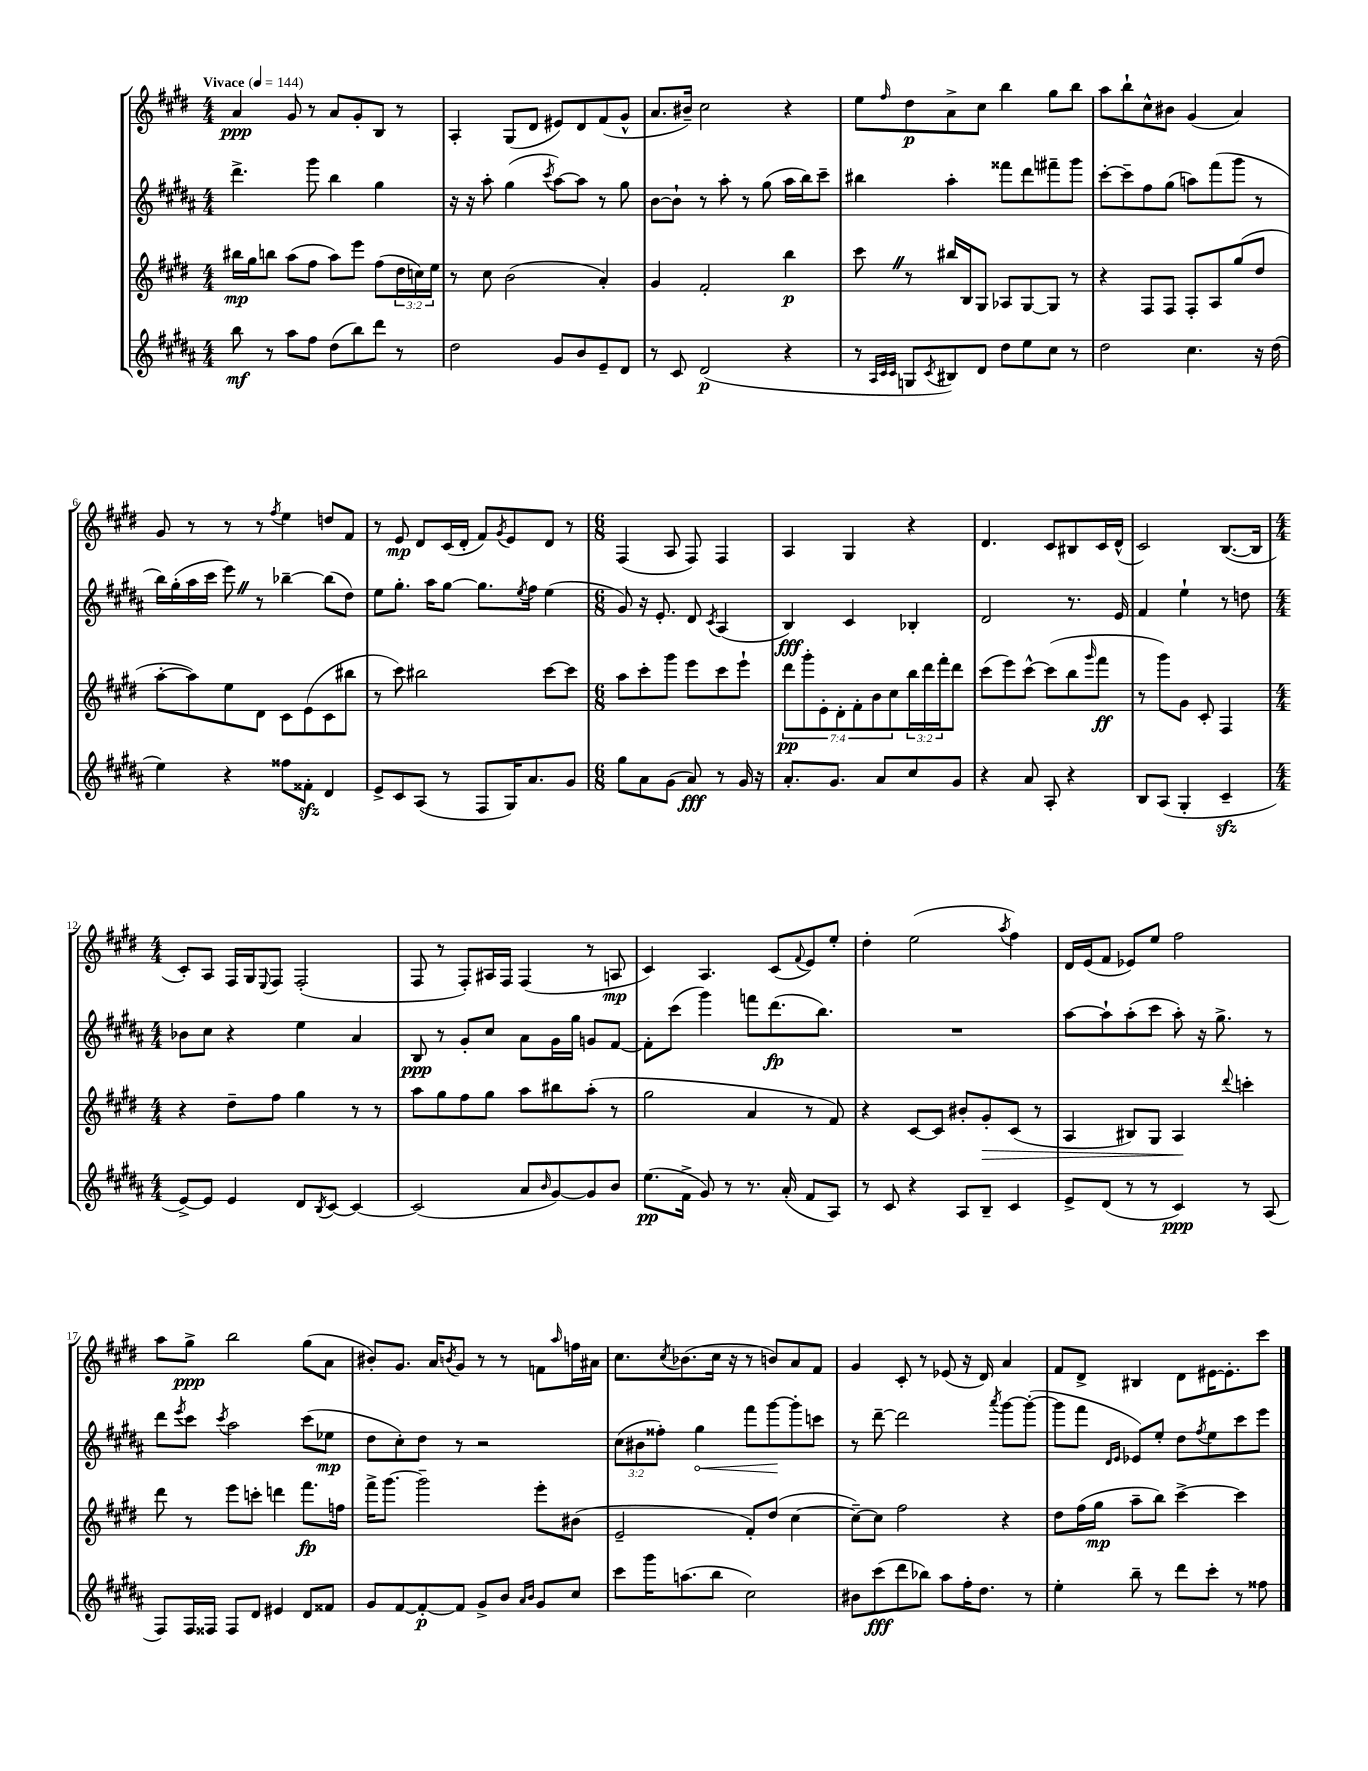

**kern	**kern	**kern	**kern
*staff4	*staff3	*staff2	*staff1
*clefG2	*clefG2	*clefG2	*clefG2
*k[f#c#g#d#a#]	*k[f#c#g#d#]	*k[f#c#g#d#a#]	*k[f#c#g#d#]
*M4/4	*M4/4	*M4/4	*M4/4
*MM144	*MM144	*MM144	*MM144
8bb	16bb#	4.ddd#^	4a
.	16gg#	.	.
8r	8bb	.	.
8aa#	(8aa	.	8g#
8ff#	8ff#	8ggg#	8r
(8dd#	8aa)	4bb	8a
8bb)	8eee	.	8g#'
8ddd#	(8ff#	4gg#	8B
8r	24dd#	.	8r
.	24cc)	.	.
.	24ee	.	.
=	=	=	=
2dd#	8r	16r	4A'
.	.	16r	.
.	8cc#	8aa#'	.
.	(2b	(4gg#	(8G#
.	.	.	8d#
.	.	8qccc#	.
8g#	.	[8aa#)	8e#)
8b	.	8aa#]	8d#
8e~	4a')	8r	(8f#
8d#	.	8gg#	8g#^^
=	=	=	=
8r	4g#	[8b	8.a
8c#	.	8b`]	.
.	.	.	16b#~)
(2d#	2f#'	8r	2cc#
.	.	8aa#'	.
.	.	8r	.
.	.	(8gg#	.
4r	4bb	16aa#	4r
.	.	16bb)	.
.	.	8ccc#~	.
=	=	=	=
8r	8ccc#	4bb#	8ee
32qqA#	.	.	.
32qqc#	.	.	.
32qqc#	.	.	16qqff#
8G	8r	.	8dd#
8qc#	.	.	.
8B#)	16bb#	4aa#'	8a^
.	16B	.	.
8d#	8G#	.	8cc#
8dd#	8A-	8fff##	4bb
8ee	[8G#	8ddd#	.
8cc#	8G#]	8fff#~	8gg#
8r	8r	8ggg#	8bb
=	=	=	=
2dd#	4r	[8ccc#'	8aa
.	.	8ccc#~]	8bb`
.	8F#	8ff#	8cc#^^
.	8F#	(8gg#	8b#
4.cc#	8F#'	8aa)	(4g#
.	8A	(8fff#	.
.	(8gg#	8ggg#	4a)
16r	8dd#	8r	.
(16dd#	.	.	.
=	=	=	=
4ee)	[8aa'	16bb)	8g#
.	.	(16gg#'	.
.	8aa])	16aa#	8r
.	.	16ccc#	.
4r	8ee	8eee)	8r
.	8d#	8r	8r
.	.	.	8qff#
8ff##	8c#	[4bb-~	4ee
8f##'	(8e	.	.
4d#	8c#	(8bb-]	8dd
.	8bb#	8dd#)	8f#
=	=	=	=
8e^	8r	8ee	8r
8c#	8ccc#)	8.gg#'	8e
(8A#	2bb#	.	8d#
.	.	16aa#	.
8r	.	[8gg#	(16c#
.	.	.	16d#'
8F#	.	8.gg#]	8f#)
.	.	.	8qg#
16G#)	.	.	8e
.	.	8qee	.
8.a#	.	16ff#	.
.	[8ccc#	(4ee	8d#
8g#	8ccc#]	.	8r
=	=	=	=
*M6/8	*M6/8	*M6/8	*M6/8
8gg#	8aa	8g#)	(4F#
8a#	8ccc#'	16r	.
.	.	8.e'	.
(8g#	8ggg#	.	8A
8a#)	8eee	8d#	8F#)
.	.	8qc#	.
8r	8ccc#	(4A#	4F#
16g#	8eee`	.	.
16r	.	.	.
=	=	=	=
8.a#'	14ddd#	4B)	4A
.	14ggg#'	.	.
.	14e'	.	.
8.g#	.	.	.
.	14d#'	.	.
.	.	4c#	4G#
.	14f#'	.	.
.	14b	.	.
8a#	.	.	.
.	14cc#	.	.
8cc#	24bb	4B-'	4r
.	24ddd#	.	.
.	24fff#'	.	.
8g#	8ddd#	.	.
=	=	=	=
4r	(8ccc#	2d#	4.d#
.	8eee)	.	.
8a#	[8ccc#^^	.	.
8A#'	(8ccc#]	.	8c#
4r	8bb	8.r	8B#
.	16qqggg#	.	.
.	8fff#	.	16c#
.	.	16e	(16d#^^
=	=	=	=
8B	8r	4f#	2c#)
(8A#	8ggg#)	.	.
4G#'	8g#	4ee`	.
.	8c#'	.	.
4c#~	4F#	8r	([8.B
.	.	8dd	.
.	.	.	16B]
=	=	=	=
*M4/4	*M4/4	*M4/4	*M4/4
[8e^)	4r	8b-	8c#')
8e]	.	8cc#	8A
4e	8dd#~	4r	16F#
.	.	.	16G#
.	.	.	8qqE
.	8ff#	.	8F#
8d#	4gg#	4ee	(2F#'
8qB	.	.	.
[8c#	.	.	.
4c#_	8r	4a#	.
.	8r	.	.
=	=	=	=
(2c#]	8aa	8B	8F#
.	8gg#	8r	8r
.	8ff#	8g#'	8F#')
.	8gg#	8cc#	16A#
.	.	.	16F#
8a#	8aa	8a#	(4F#
16qqb	.	.	.
[8g#)	8bb#	16g#	.
.	.	16gg#	.
8g#]	(8aa'	8g	8r
8b	8r	[8f#	8A
=	=	=	=
(8.ee	2gg#	8f#']	4c#)
.	.	(8ccc#	.
16f#^	.	.	.
8g#)	.	4ggg#)	4.A
8r	.	.	.
8.r	4a	8fff	.
.	.	(8.ddd#	(8c#
(16a#'	.	.	.
.	.	.	8qqf#
8f#	8r	.	8e)
.	.	8.bb)	.
8A#)	8f#)	.	8ee'
=	=	=	=
8r	4r	1r	4dd#'
8c#	.	.	.
4r	[8c#	.	(2ee
.	8c#]	.	.
8A#	8b#'	.	.
8B~	8g#'	.	.
.	.	.	8qaa
4c#	(8c#	.	4ff#)
.	8r	.	.
=	=	=	=
8e^	4A	[8aa#	16d#
.	.	.	(16e
(8d#	.	8aa#`]	8f#
8r	8B#)	(8aa#'	8e-)
8r	8G#	8ccc#	8ee
4c#)	4A	8aa#')	2ff#
.	.	16r	.
.	.	8.gg#^	.
.	8qqddd#	.	.
8r	4ccc'	.	.
(8A#	.	8r	.
=	=	=	=
8F#)	8ddd#	8ddd#	8aa
.	.	8qeee	.
16F#	8r	8ccc#	8gg#^
16F##	.	.	.
.	.	8qccc#	.
8F##	8eee	2aa#	2bb
8d#	8ccc'	.	.
4e#	4ddd	.	.
8d#	8.fff#	(8ccc#	(8gg#
8f##	.	8ee-	8a
.	16ff	.	.
=	=	=	=
8g#	16fff#^	8dd#	8b#')
.	[8.ggg#	.	.
[8f#	.	8cc#')	8.g#
8f#'_	2ggg#~]	8dd#	.
.	.	.	16a
.	.	.	8qb
8f#]	.	8r	8g#
8g#^	.	2r	8r
8b	.	.	8r
16qqa#	.	.	.
16qqb	.	.	.
8g#	8eee'	.	8f
.	.	.	16qqaa
8cc#	(8b#	.	16ff
.	.	.	16a#
=	=	=	=
8ccc#	2e~	(12cc#	8.cc#
.	.	12b#	.
16ggg#	.	.	.
.	.	12ff##')	.
.	.	.	8qcc#
(8.aa	.	.	(8.b-
.	.	4gg#	.
8bb	.	.	16cc#
.	.	.	16r
2cc#)	8f#')	8fff#	8r
.	(8dd#	[8ggg#	8b)
.	[4cc#	8ggg#']	8a
.	.	8ccc	8f#
=	=	=	=
8b#	8cc#~_)	8r	4g#
(8ccc#	8cc#]	[8ddd#~	.
8ddd#	2ff#	2ddd#]	8c#'
8bb-)	.	.	8r
8aa#	.	.	(8e-
16ff#'	.	.	16r
8.dd#	.	.	16d#)
.	.	8qaaa#	.
.	4r	[8ggg#	4a
8r	.	(8ggg#'_	.
=	=	=	=
4ee'	8dd#	8ggg#]	8f#
.	(16ff#	8fff#	8d#^
.	16gg#	.	.
.	.	16qqd#	.
.	.	16qqe	.
8bb~	8aa~	8e-)	4B#
8r	8bb)	8ee'	.
8ddd#	[4ccc#^	8dd#	8d#
.	.	8qff#	.
8ccc#'	.	8ee	[16e#
.	.	.	8.e#']
8r	4ccc#]	8ccc#	.
8ff##	.	8eee	8ccc#
==	==	==	==
*-	*-	*-	*-
